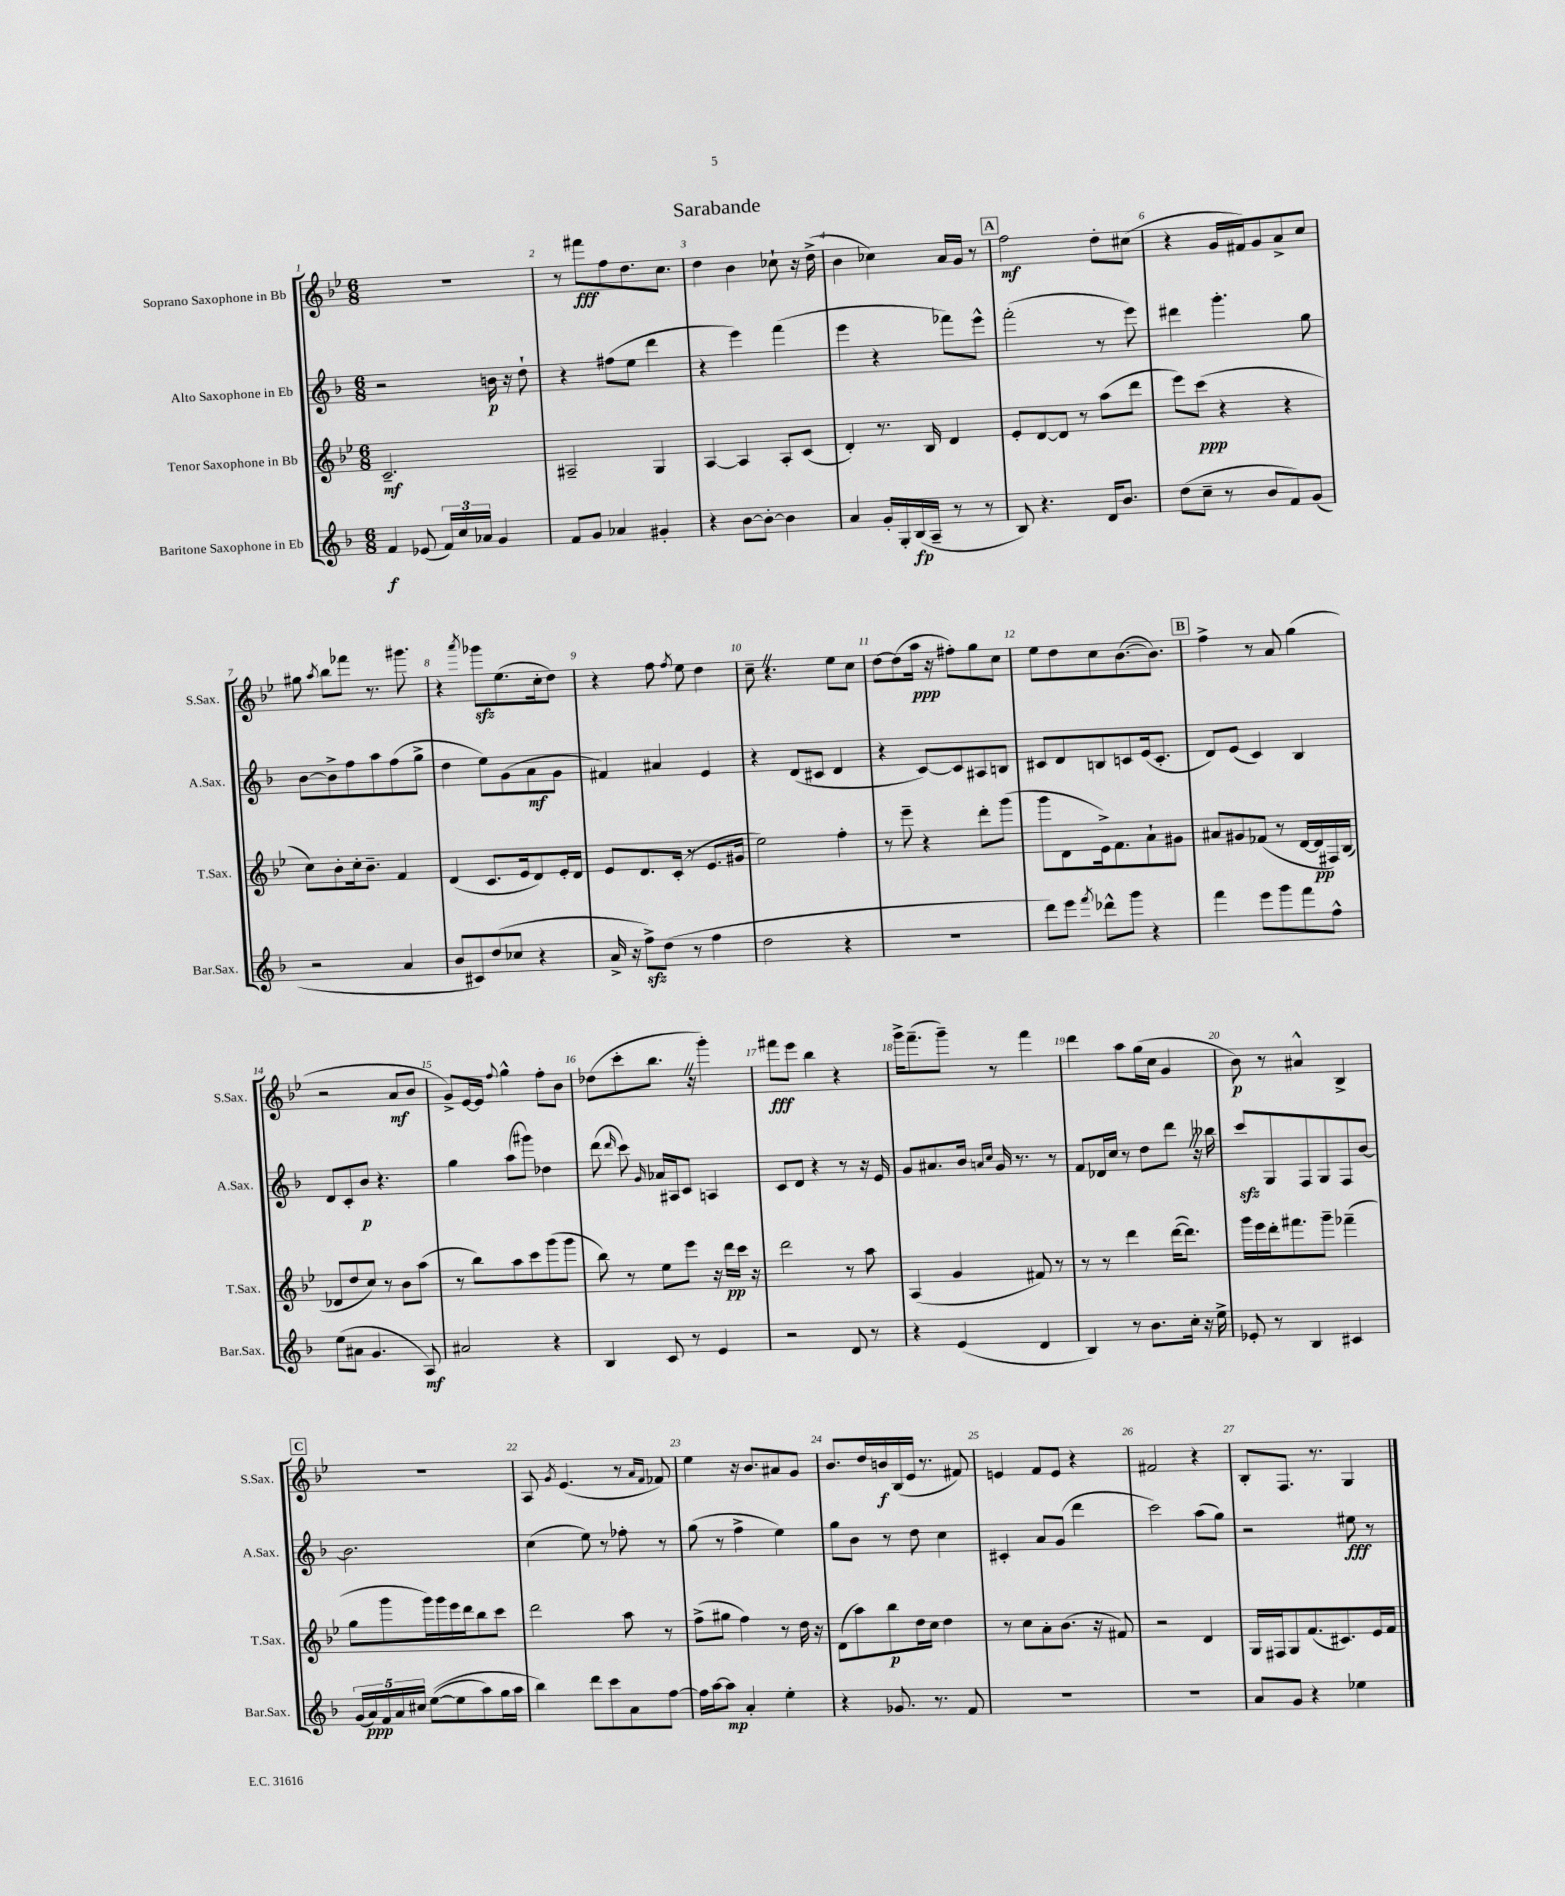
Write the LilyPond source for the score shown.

\header { title = "Sarabande" }
<<
\new StaffGroup <<
\new Staff = "s0" \with { instrumentName = "Soprano Saxophone in Bb" shortInstrumentName = "S.Sax." } {
    \clef treble \key bes \major \numericTimeSignature \time 6/8
    \autoBeamOff R2. |
    r8 fis'''8[\fff f''8 d''8. c''8.] |
    d''4 bes'4 ces''8-! r16 d''16->( |
    bes'4 ces''4) a'16[ g'16] r8 |
    \mark \markup { \box "A" } f''2\mf d''8[-. cis''8]( |
    r4 g'16[ fis'16) g'8 a'8-> c''8] |
    gis''8 \acciaccatura { a''8 } bes''8[ fes'''8] r8. gis'''8. |
    r4 \acciaccatura { a'''8 } ges'''8[\sfz ees''8.( c''16-. d''8]) |
    r4 f''8 \acciaccatura { f''8 } ees''8 d''4 |
    c''8-- \once \override BreathingSign.text = \markup { \musicglyph "scripts.caesura.straight" } \breathe r4. ees''8[ c''8] |
    d''8[~ d''8( a''16]\ppp r16 fis''8[-.) g''8 c''8] |
    ees''8[ d''8 c''8 bes'8.~( bes'8.]) |
    \mark \markup { \box "B" } f''4-> r8 a'8 g''4( |
    r2 a'8[\mf bes'8] |
    g'8[->) ees'16~ ees'16] \appoggiatura { f''8 } g''4-^ f''8[-. bes'8] |
    des''8[( c'''8-. bes''8.] \once \override BreathingSign.text = \markup { \musicglyph "scripts.caesura.straight" } \breathe r16 g'''4-.) |
    fis'''8[\fff ees'''8] bes''4 r4 |
    g'''16[-> f'''8.--( g'''8]--) r8 f'''4 |
    d'''4 a''8[ g''16( c''16] g'4 |
    bes'8\p) r8 ais'4-^ bes4-> |
    \mark \markup { \box "C" } R2. |
    a8 \acciaccatura { g'8 } ees'4.( r8 \grace { a'16[ f'16] } fes'8) |
    ees''4 r16 bes'8.[ ais'8 g'8] |
    bes'8.[ d''16 b'16\f bes16( ees'16] r8. fis'8) |
    e'4 f'8[ e'8] r4 |
    fis'2 r4 |
    bes8[-. f8.] r8. g4 \bar "|." |
}
\new Staff = "s1" \with { instrumentName = "Alto Saxophone in Eb" shortInstrumentName = "A.Sax." } {
    \clef treble \key f \major \numericTimeSignature \time 6/8
    \autoBeamOff r2 b'16\p r16 d''8-! |
    r4 fis''8[( e''8] d'''4 |
    r4 e'''4) f'''4( |
    e'''4 r4 fes'''8[) e'''8]-^ |
    \mark \markup { \box "A" } f'''2-.( r8 e'''8) |
    dis'''4 g'''4.-. g''8 |
    bes'8[~ bes'8-> f''8 a''8 f''8( g''8]-> |
    d''4 e''8[) g'8( a'8\mf g'8] |
    fis'4) ais'4 e'4 |
    r4 d'8[( cis'8] d'4 |
    r4 c'8[~) c'8 ais8 b8] |
    cis'8[ d'8 b8 c'8 e'16( c'8.]-. |
    \mark \markup { \box "B" } d'8[) e'8]( c'4) bes4 |
    d'8[ c'8-. bes'8]\p r4. |
    g''4 a''8[( gis'''8]) des''4 |
    d'''8( \grace { d'''16 } c'''8) \grace { g'16 } aes'16[ ais16 c'8] a4 |
    c'8[ d'8] r4 r8 r16 e'16 |
    g'8[ ais'8. bes'16] \grace { a'16[ c''16] } g'16 r8. r8 |
    f'8[ des'16 c''16] r8 d''8[ d'''8] \once \override BreathingSign.text = \markup { \musicglyph "scripts.caesura.straight" } \breathe r16 beses''16 |
    c'''8[\sfz g8 f8 g8 f8 bes'8]~ |
    \mark \markup { \box "C" } bes'2. |
    c''4( e''8) r8 fes''8-. r8 |
    g''8( r8 f''4-> e''4) |
    g''8[ bes'8] r8 d''8 c''4 |
    cis'4-. a'8[ g'8]( d'''4 |
    c'''2) a''8[( g''8]) |
    r2 eis''8\fff r8 \bar "|." |
}
\new Staff = "s2" \with { instrumentName = "Tenor Saxophone in Bb" shortInstrumentName = "T.Sax." } {
    \clef treble \key bes \major \numericTimeSignature \time 6/8
    \autoBeamOff c'2.--\mf |
    ais2-- g4 |
    a4~ a4 a8[-. c'8]( |
    d'4-.) r8. bes16 d'4 |
    \mark \markup { \box "A" } ees'8[-. d'8~ d'8] r8 a''8[( d'''8] |
    ees'''8[) c'''8]\ppp( r4 r4 |
    c''8[) bes'8-. c''16-. bes'8.]-- f'4 |
    d'4( c'8.[ ees'16 d'8) ees'16-. d'16] |
    ees'8[ d'8. c'16]-.( r8 ees'8.[ gis'16] |
    ees''2) f''4-. |
    r8 ees'''8-- r4 d'''8[-. g'''8]( |
    g'''8[ d'8 ees'16->) f'8. a'8-! gis'8] |
    \mark \markup { \box "B" } ais'8[ gis'8 fes'8]( r8 d'16[~ d'16\pp fis16) bes16]( |
    des'8[ d''8 c''8]) r8 bes'8[ a''8]( |
    r8 bes''8[) a''8 c'''8 g'''8( g'''8] |
    bes''8) r8 ees''8[ ees'''8] r16 d'''16[\pp c'''16] r16 |
    d'''2 r8 a''8 |
    a4( g'4 fis'8) r8 |
    r8 r8 d'''4 d'''16[~( d'''8.]) |
    g'''16[ ees'''16 d'''16-. fis'''8. g'''8]-- fes'''4--( |
    \mark \markup { \box "C" } g''8[ g'''8 g'''16) g'''16 ees'''16 d'''16 bes''8 c'''8] |
    d'''2 a''8 r8 |
    f''8[->( gis''8] f''4) r8 d''16 r16 |
    d'8[( a''8) bes''8\p d''16 c''16] d''4 |
    r8 c''8[ a'8-. bes'8.]( r16 fis'8) |
    r2 d'4 |
    g16[ fis16 g8 f'8.( cis'8.) ees'16 f'16] \bar "|." |
}
\new Staff = "s3" \with { instrumentName = "Baritone Saxophone in Eb" shortInstrumentName = "Bar.Sax." } {
    \clef treble \key f \major \numericTimeSignature \time 6/8
    \autoBeamOff f'4\f ees'8( \tuplet 3/2 { f'16[) c''16 aes'16] } g'4 |
    f'8[ g'8] aes'4 gis'4-. |
    r4 bes'8[~ bes'8]~-. bes'4 |
    a'4 g'16[-. g16-. bes16\fp( a16]-- r8 r8 |
    \mark \markup { \box "A" } bes8) r4. d'16[ bes'8.] |
    d''8[( c''8]-- r8 bes'8[ f'8) g'8]( |
    r2 a'4 |
    bes'8[ cis'8) d''8( ces''8] r4 |
    a'16-> r16 f''8[->\sfz) d''8]( r8 f''4 |
    d''2 r4 |
    R2. |
    d'''8[) e'''8] \acciaccatura { f'''8 } des'''8[-^ g'''8] r4 |
    \mark \markup { \box "B" } f'''4 e'''8[ g'''8 f'''8 f''8]-^ |
    e''8[( ais'8] g'4. a8\mf) |
    ais'2 r4 |
    bes4 c'8 r8 e'4 |
    r2 d'8 r8 |
    r4 e'4( d'4 |
    bes4) r8 bes'8.[ c''16]-. r16 e''16-> |
    ees'8-. r8 bes4 cis'4 |
    \mark \markup { \box "C" } \tuplet 5/4 { g'16[( a'16\ppp) f'16 a'16 cis''16] } e''8[~(\( e''8 a''8) g''16 a''16] |
    bes''4\) d'''8[ c'''8 a'8 f''8]~ |
    f''16[ a''16~ a''8]\mp a'4-. e''4-. |
    r4 ges'8. r8. f'8 |
    R2. |
    R2. |
    a'8[ g'8] r4 ees''4 \bar "|." |
}
>>
>>
\layout { \context { \Score \override BarNumber.break-visibility = ##(#f #t #t) barNumberVisibility = #all-bar-numbers-visible } }
